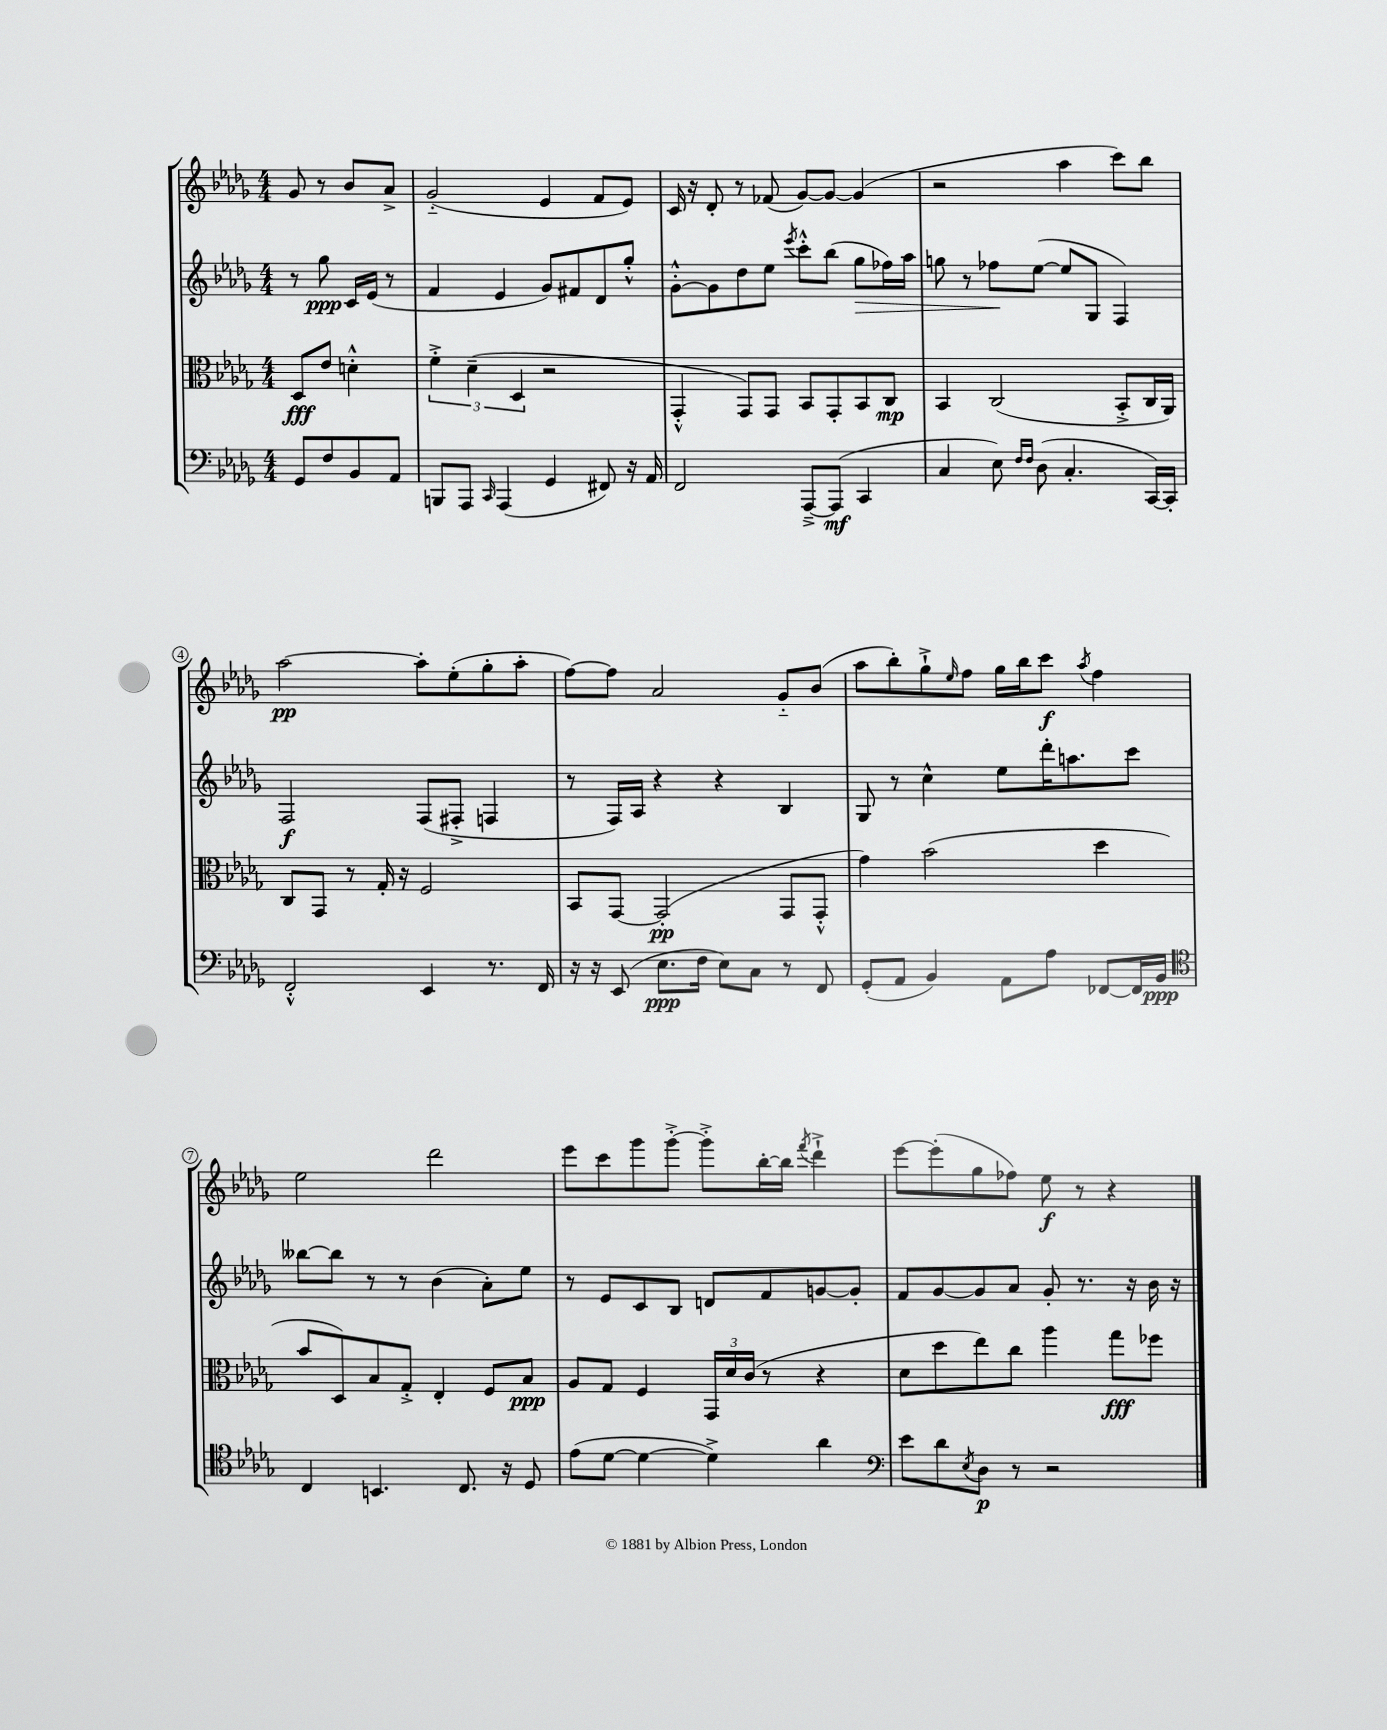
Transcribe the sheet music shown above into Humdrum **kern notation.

**kern	**kern	**kern	**kern
*staff4	*staff3	*staff2	*staff1
*clefF4	*clefC3	*clefG2	*clefG2
*k[b-e-a-d-g-]	*k[b-e-a-d-g-]	*k[b-e-a-d-g-]	*k[b-e-a-d-g-]
*M4/4	*M4/4	*M4/4	*M4/4
8GG-	8D-	8r	8g-
8F	8e-	8gg-	8r
8BB-	4d'^^	16c	8b-
.	.	(16e-	.
8AA-	.	8r	8a-^
=	=	=	=
8BBB	6f'^	4f	(2g-'~
8AAA-	.	.	.
.	(6d-~	.	.
16qqCC	.	.	.
(4AAA-	.	4e-	.
.	6D-	.	.
4GG-	2r	8g-)	4e-
.	.	8f#	.
8FF#)	.	8d-	8f
16r	.	8gg-'^^	8e-)
16AA-	.	.	.
=	=	=	=
2FF	4GG-'^^	[8g-'^^	16c
.	.	.	16r
.	.	8g-]	8d-'
.	8GG-)	8dd-	8r
.	8GG-	8ee-	(8f-
.	.	8qeee-	.
[8AAA-~^	8BB-	8ccc'^^	[8g-)
(8AAA-]	8GG-'	(8bb-	8g-_
4CC	8BB-	8gg-	(4g-]
.	8C	16ff-)	.
.	.	16aa-	.
=	=	=	=
4C	4BB-	8gg	2r
.	.	8r	.
8E-)	(2C	8ff-	.
16qqF	.	.	.
16qqF	.	.	.
(8D-	.	([8ee-	.
4.C'	.	8ee-]	4aa-
.	.	8G-	.
.	8BB-'^	4F)	8ccc)
[16CC)	16C	.	8bb-
16CC']	16AA-)	.	.
=	=	=	=
2FF'^^	8C	2F	[2aa-
.	8GG-	.	.
.	8r	.	.
.	16G-'	.	.
.	16r	.	.
4EE-	2F	(8F	8aa-']
.	.	8F#'^	(8ee-'
8.r	.	4F	8gg-'
.	.	.	8aa-'
16FF	.	.	.
=	=	=	=
16r	8BB-	8r	[8ff)
16r	.	.	.
(8EE-	[8GG-	16F)	8ff]
.	.	16A-	.
8.E-	(2GG-']	4r	2a-
16F	.	.	.
8E-)	.	4r	.
8C	.	.	.
8r	8GG-	4B-	8g-'~
8FF	8GG-'^^	.	(8b-
=	=	=	=
(8GG-'	4g-)	8G-	8aa-
8AA-	.	8r	8bb-')
4BB-)	(2b-	4cc^^	8gg-`^
.	.	.	16qqee-
.	.	.	8ff
8AA-	.	8ee-	16gg-
.	.	.	16bb-
8A-	.	16ddd-'	8ccc
.	.	8.aa	.
.	.	.	8qaa-
[8FF-	4dd-	.	4ff
16FF-]	.	8ccc	.
16BB-	.	.	.
=	=	=	=
*clefC4	*	*	*
4C	8b-	[8bb--	2ee-
.	8D-)	8bb--]	.
4.BB	8B-	8r	.
.	8G-'^	8r	.
.	4E-'	(4b-	2ddd-
8.C	.	.	.
.	8F	8a-')	.
16r	.	.	.
8D-	8B-	8ee-	.
=	=	=	=
(8e-	8A-	8r	8eee-
[8d-	8G-	8e-	8ccc
4d-_	4F	8c	8ggg-
.	.	8B-	[8ggg-'^
4d-^])	24GG-	8d	8ggg-'^]
.	24d-	.	.
.	(24c	.	.
.	8r	8f	[16bb-'
.	.	.	16bb-]
.	.	.	8qfff
4a-	4r	[8g	4ddd-`^
.	.	8g']	.
=	=	=	=
*clefF4	*	*	*
8e-	8d-	8f	[8eee-
8d-	8dd-	[8g-	(8eee-']
8qE-	.	.	.
8D-	8ee-)	8g-]	8gg-
8r	8cc	8a-	8ff-)
2r	4aa-	8g-'	8ee-
.	.	8.r	8r
.	8gg-	.	4r
.	.	16r	.
.	8ff-	16b-	.
.	.	16r	.
==	==	==	==
*-	*-	*-	*-
